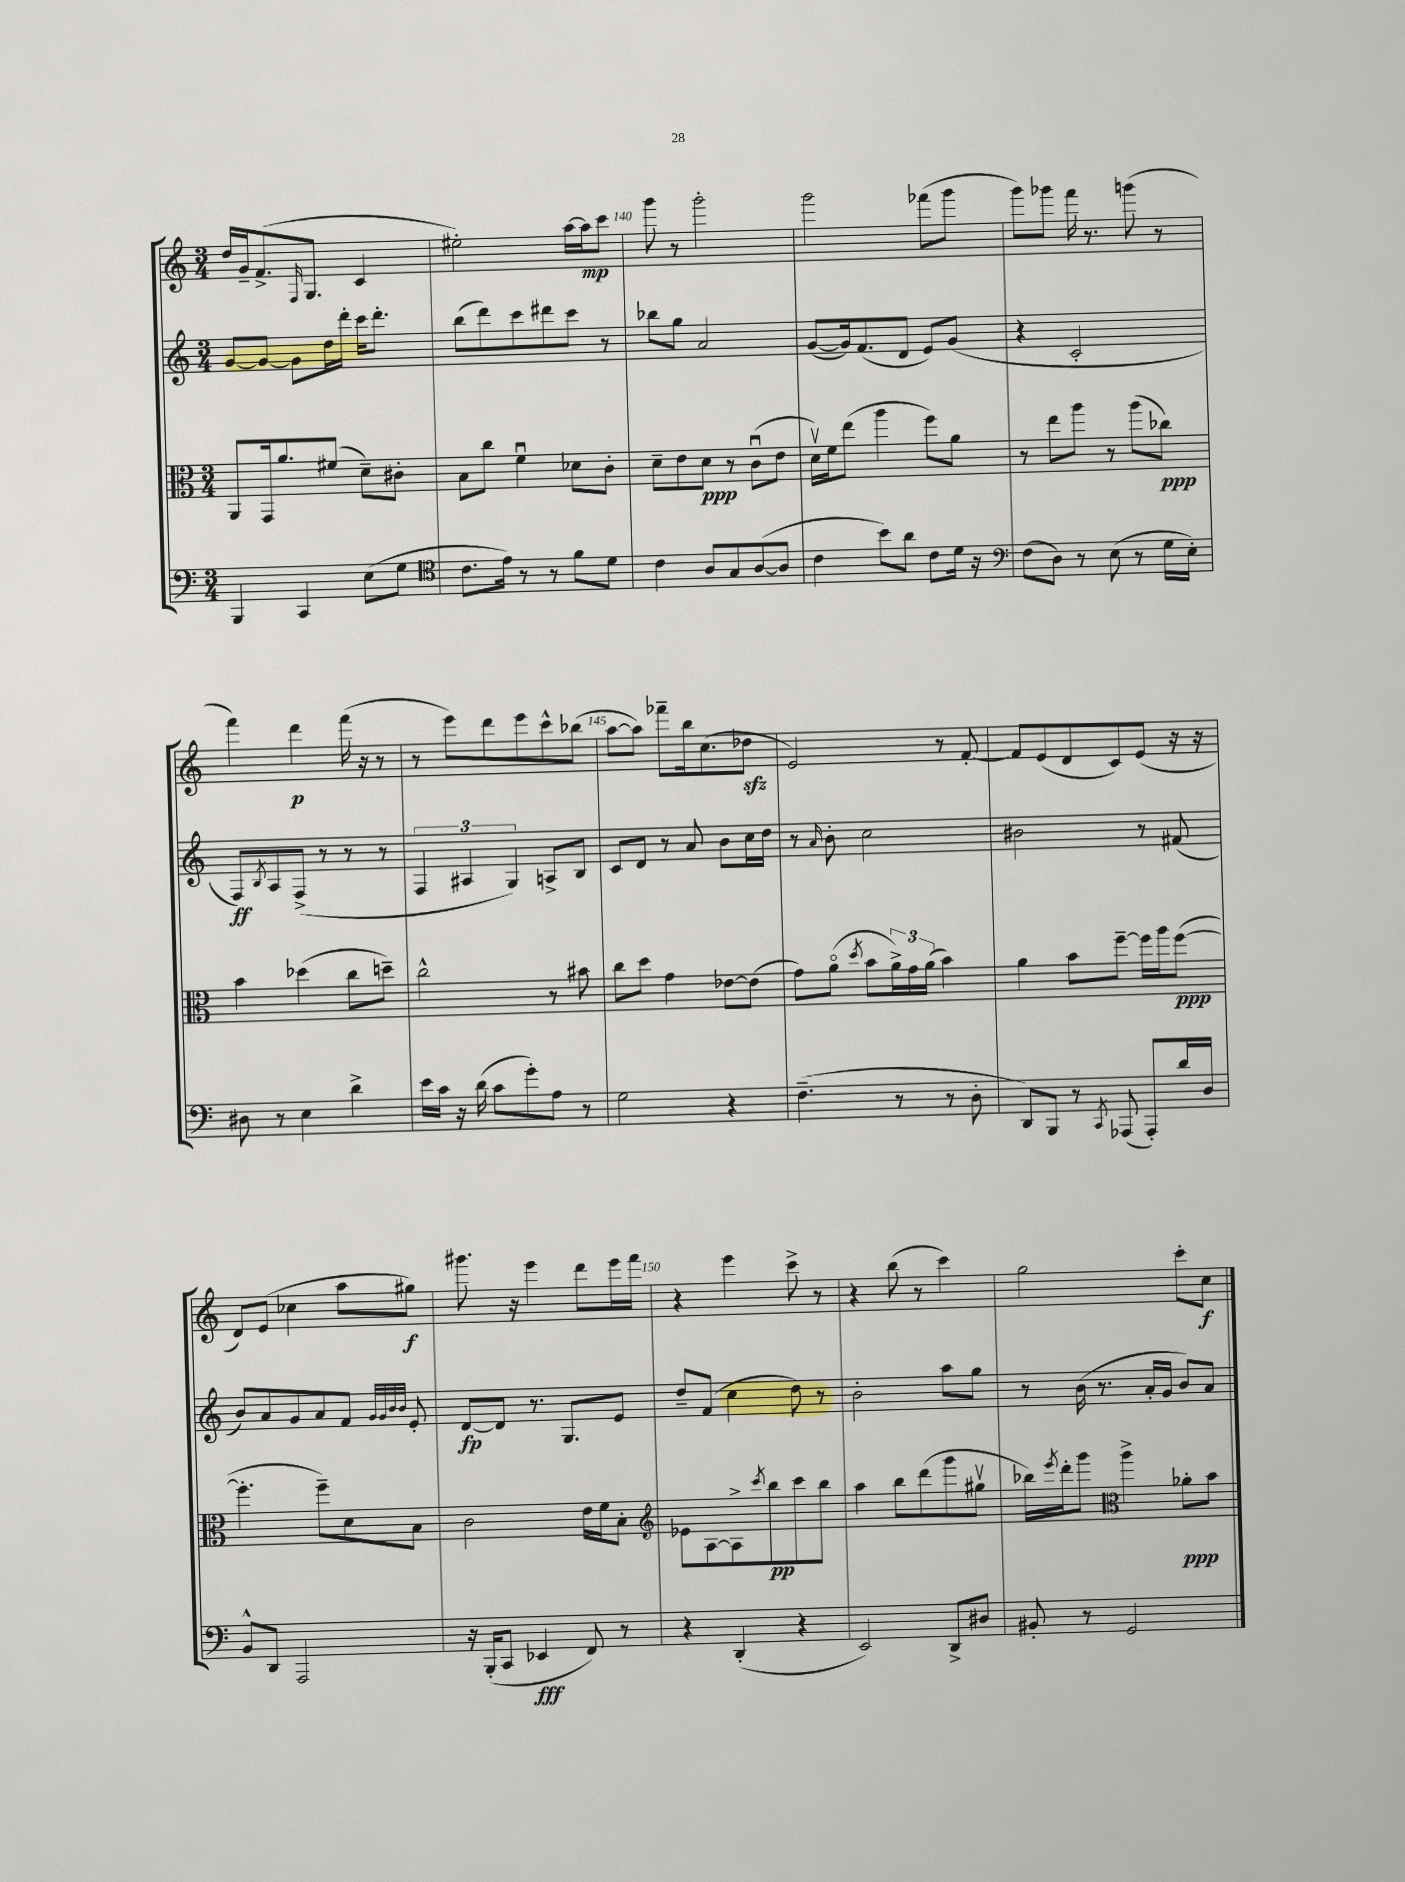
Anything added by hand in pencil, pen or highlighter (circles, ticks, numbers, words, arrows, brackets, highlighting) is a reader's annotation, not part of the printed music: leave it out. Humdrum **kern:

**kern	**kern	**kern	**kern
*staff4	*staff3	*staff2	*staff1
*clefF4	*clefC3	*clefG2	*clefG2
*k[]	*k[]	*k[]	*k[]
*M3/4	*M3/4	*M3/4	*M3/4
4BBB/	8AA/L	[8g/L	16dd/LL
.	.	.	16g~/J
.	16GG/k	8g/_J	(8.f^/
.	8.a/	.	.
4CC/	.	8g\]L	.
.	.	.	16qqF/
.	.	.	8.G/J
.	(8f#/J	16dd\L	.
.	.	16ddd'\JJ	.
(8E\L	8d~\L)	16ccc\LK	4c/
.	.	8.ddd'\J	.
8G\J	8c#'\J	.	.
=	=	=	=
*clefC4	*	*	*
8.c\L	8B\L	(8bb\L	2ee#'\)
.	8cc\J	8ddd\)	.
16e\Jk)	.	.	.
8r	4fu\	8ccc\	.
8r	.	8ddd#\	.
8f\L	8d-\L	8ccc\J	[16aa\LL
.	.	.	16aa\]J
8d\J	8c'\J	8r	8ccc\J
=	=	=	=
4c\	8d~\L	8bb-\L	8ggg\
.	8e\	8gg\J	8r
8A/L	8d\J	2a/	2ggg'\
8G/	8r	.	.
([8A/	(8cu\L	.	.
8A/]J	8e\J	.	.
=	=	=	=
4c\	16dv\LL)	([8g/L	2ggg\
.	16f\J	.	.
.	(8ee\J	16g/]k)	.
.	.	(8.f/	.
8b\L)	4aa\	.	.
8a\J	.	8d/J	.
8c\L	8ff\L)	8e/L)	(8fff-\L
16d\Jk	8a\J	(8g/J	8ggg\J
16r	.	.	.
=	=	=	=
*clefF4	*	*	*
(8F\L	8r	4r	8ggg\L)
8D\J)	8ee\L	.	8ggg-\J
8r	8aa\J	2c'/	16fff\
.	.	.	8.r
(8E\	8r	.	.
8r	(8aa\L	.	(8ggg\
16G\LL	8cc-\J)	.	8r
16E'\JJ)	.	.	.
=	=	=	=
8D#\	4b\	8F/L)	4fff\)
.	.	8qB/	.
8r	.	8A/	.
4E\	(4dd-\	(8F^/J	4ddd\
.	.	8r	.
4d^\	8cc\L	8r	(16fff\
.	.	.	16r
.	8dd~\J)	8r	8r
=	=	=	=
16e\LL	2cc^^\	6F/	8r
16c\JJ	.	.	.
16r	.	.	8eee\L)
.	.	6A#/	.
(16d\	.	.	.
8c\L	.	.	8ddd\
.	.	6G/)	.
8g'\)	.	.	8eee\
8A\J	8r	8A^/L	8ccc^^\
8r	8b#\	8B/J	(8bb-\J
=	=	=	=
2G\	8cc\L	8c/L	[8aa\L
.	8dd\J	8d/J	8aa\]J)
.	4g\	8r	8fff-~\L
.	.	8a/	16bb\k
.	.	.	(8.cc\
4r	[8e-\L	8b\L	.
.	(8e-\]J	16cc\L	8dd-\J
.	.	16dd\JJ	.
=	=	=	=
(4.F~\	8g\L)	8r	2e/)
.	.	16qqa/	.
.	(8ao\J	8b'\	.
.	8qdd/	.	.
.	8b\L	2cc\	.
8r	24a^\L)	.	.
.	24g\	.	.
.	(24a\JJ	.	.
8r	4b\)	.	8r
8D'\	.	.	[8f'/
=	=	=	=
8DD/L)	4a\	2b#\	8f/]L
8BBB/J	.	.	(8e/
8r	8b\L	.	8d/
8qCC/	.	.	.
(8AAA-/	[8ff~\J	.	8c/)
8AAA-'/L)	16ff\]LL	8r	(8e/J
.	16aa\J	.	.
16d/L	([8ff\J	(8f#/	16r
16D/JJ	.	.	16r
=	=	=	=
8BB^^/L	4.ff'\]	8b/L)	8d/L)
8DD/J	.	8a/	(8e/J
2AAA/	.	8g/	4cc-\
.	8ff~\L)	8a/	.
.	8d\	8f/J	8aa\L
.	.	32qqg/LLL	.
.	.	32qqg/	.
.	.	32qqb/	.
.	.	32qqb/JJJ	.
.	8B\J	8e'/	8gg#\J)
=	=	=	=
16r	2c\	[8d/L	8.ggg#\
(16BBB'/LK	.	.	.
8CC/J	.	8d/]J	.
.	.	.	16r
4EE-/	.	8.r	4eee\
.	.	8.G/L	.
8FF/)	16e\LL	.	8ddd\L
.	16f\J	.	.
8r	8B'\J	8e/J	16eee\L
.	.	.	16fff\JJ
=	=	=	=
*	*clefG2	*	*
4r	8e-\L	8dd~/L	4r
.	[8A\	(8f/J	.
(4DD'/	8A^\]	4cc\	4eee\
.	8qccc/	.	.
.	8bb\	.	.
4r	8ccc\	8dd\)	8ccc^\
.	8bb\J	8r	8r
=	=	=	=
2EE/)	4aa\	2b'\	4r
.	8bb\L	.	(8bb\
.	(8ddd\	.	8r
8DD^/L	8ggg\	8aa\L	4ccc\)
8D#/J	8gg#v\J	8gg\J	.
=	=	=	=
8BB#'/	16bb-\LL)	8r	2gg\
.	8qeee/	.	.
.	16ddd'\J	.	.
8r	8ggg\J	(16b\	.
.	.	8.r	.
*	*clefC3	*	*
2GG/	4aa^\	.	.
.	.	16a'/LL	.
.	.	16g/JJ	.
.	8a-'\L	8b/L)	8ccc'\L
.	8b\J	8a/J	8cc\J
==	==	==	==
*-	*-	*-	*-
